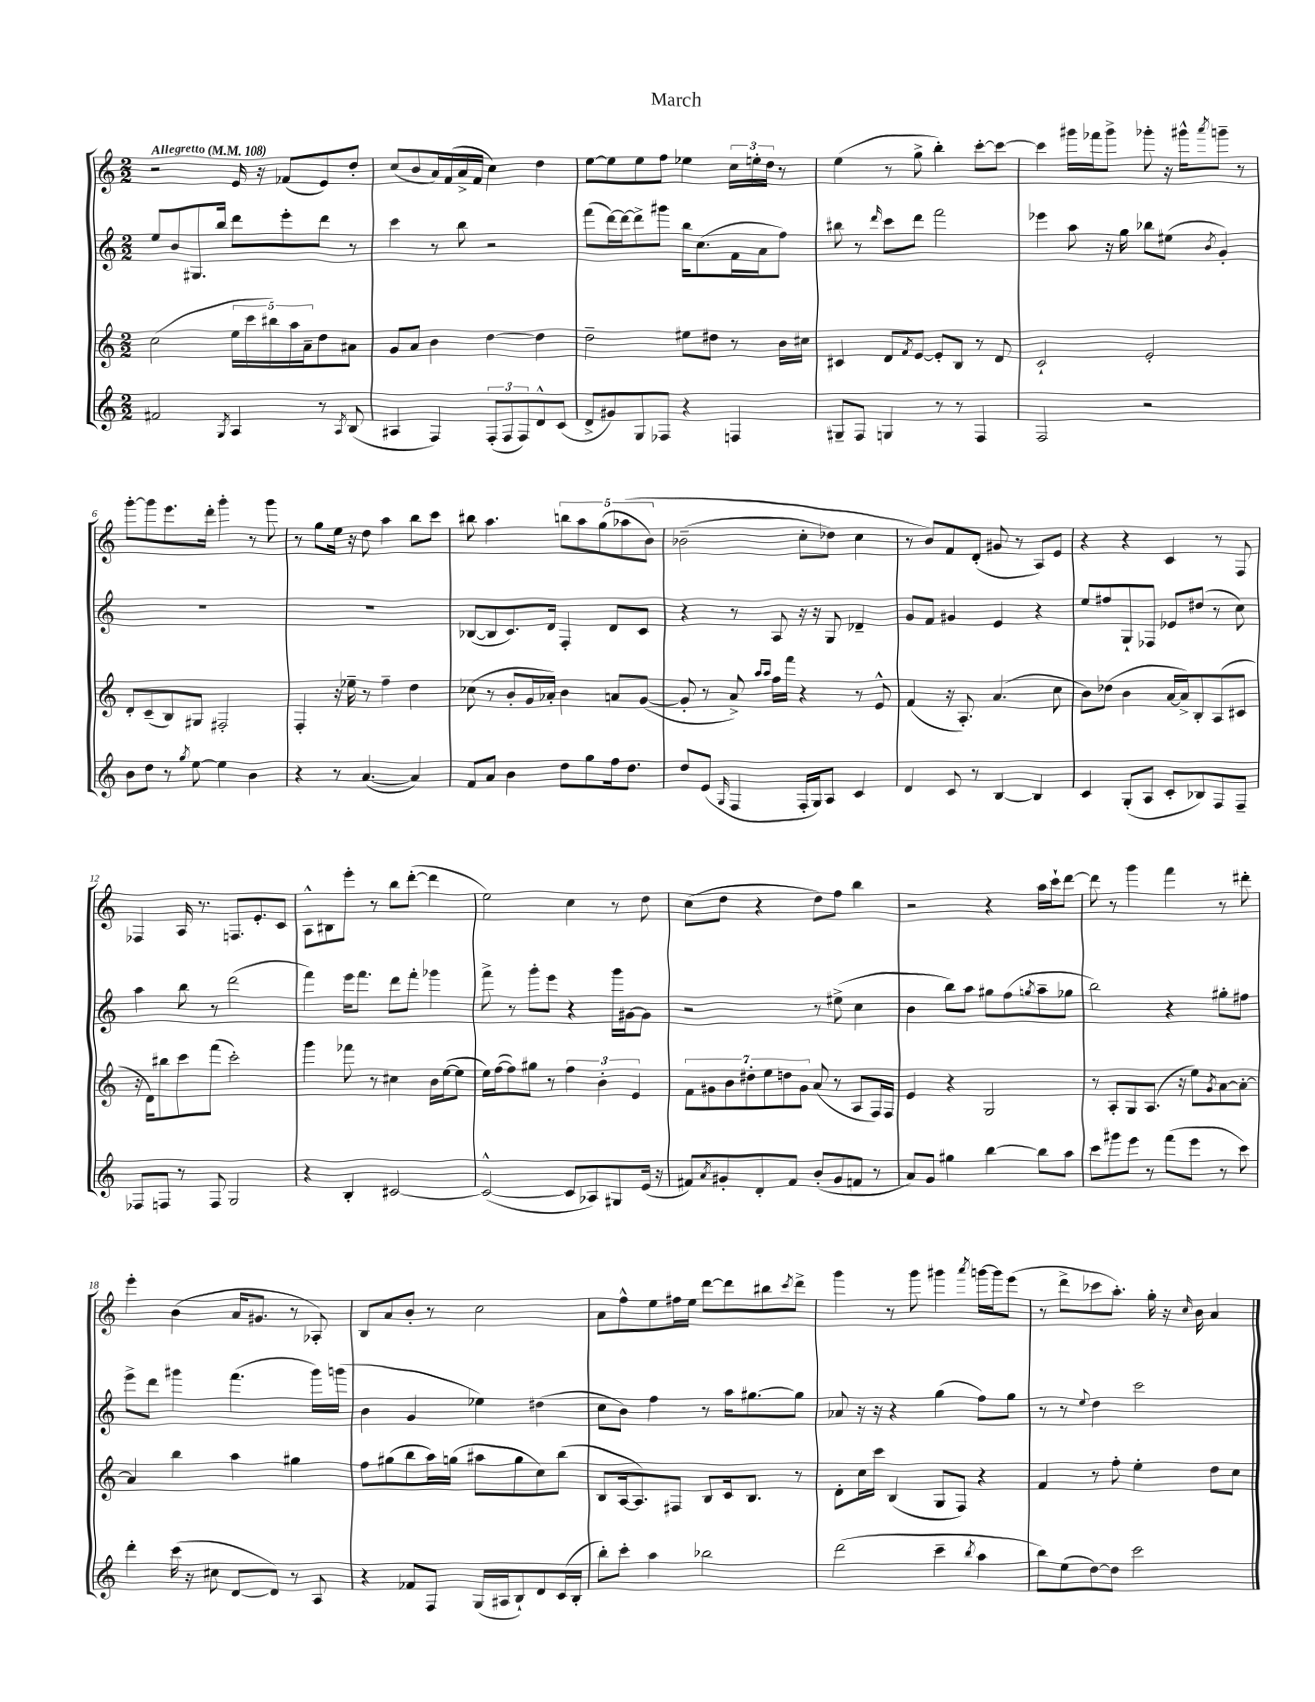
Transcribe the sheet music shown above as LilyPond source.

\header { title = "March" }
<<
\new StaffGroup <<
\new Staff = "s0" {
    \clef treble \key c \major \numericTimeSignature \time 2/2 \tempo "Allegretto" 4 = 108
    r2 e'16 r16 fes'8( e'8) d''8-. |
    c''8( b'8 a'16) f'16( a'16-> f'16 c''4) d''4 |
    e''8~ e''8 e''8 f''8 ees''4 \tuplet 3/2 { c''16 e''16-. d''16 } r8 |
    e''4( r8 g''8-> b''4-.) c'''8~-. c'''8~ |
    c'''4 gis'''16 fes'''16 gis'''8-> ges'''8-. r16 gis'''16-^ \acciaccatura { a'''8 } g'''8-- r8 |
    g'''8~-. g'''8 e'''8. d'''16-. g'''4-. r8 g'''8 |
    r8 g''8 e''16 r16 d''8 a''4 b''8 c'''8 |
    bis''8 a''4. \tuplet 5/4 { b''8 a''8 g''8( aes''8\( b'8) } |
    bes'2--( c''8-. des''8) c''4 |
    r8 b'8\) f'8 d'8-.( gis'8 r8 a8) e'8 |
    r4 r4 c'4 r8 f8 |
    fes4 a16 r8. f8. e'8.-. c'8 |
    a8-^ bis8 e'''8-. r8 b''8 d'''8~-.( d'''4 |
    e''2) c''4 r8 d''8 |
    c''8( d''8 r4 d''8) f''8 b''4 |
    r2 r4 a''16 c'''16-! d'''8~ |
    d'''8 r8 g'''4 f'''4 r8 dis'''8-. |
    e'''4-. b'4( a'16 gis'8. r8 aes8-.) |
    b8 a'8 b'8-. r8 c''2 |
    a'8 f''8-^ e''8 fis''16 e''16 d'''8~ d'''8 bis''8 \acciaccatura { c'''8 } d'''8-> |
    g'''4 r8 g'''8 gis'''4 \acciaccatura { a'''8 } g'''16~ g'''16 e'''8( |
    r8 d'''8-> ces'''8 a''8.-.) g''16-. r16 \grace { c''16 } b'16 a'4 \bar "|." |
}
\new Staff = "s1" {
    \clef treble \key c \major \numericTimeSignature \time 2/2
    e''8 b'8 gis8. b''16 d'''8 e'''8-. d'''8 r8 |
    c'''4 r8 b''8 r2 |
    f'''8( d'''16~) d'''16~ d'''8-> gis'''8 b''16 c''8.( f'16 a'16 f''8) |
    bis''8 r8 \grace { d'''16 } c'''8 d'''8 f'''2 |
    ees'''4 a''8 r16 g''16 bes''8 eis''8( \acciaccatura { b'8 } g'4-.) |
    R1 |
    R1 |
    bes8~( bes8 c'8.) d'16 f4-. d'8 c'8 |
    r4 r8 a8 r16 r16 g8 des'4-- |
    g'8 f'8 gis'4 e'4 r4 |
    e''8 fis''8 g8-! fes8 ees'8 dis''8( r8 c''8) |
    a''4 b''8 r8 d'''2( |
    f'''4) e'''16 f'''8. d'''8 f'''8-. ges'''4 |
    f'''8-> r8 g'''8-. e'''8 r4 g'''16 gis'16~ gis'8 |
    r2 r8 eis''8->( c''4 |
    b'4 b''8) a''8 gis''8 f''8( \acciaccatura { g''8 } a''8-- ges''8 |
    b''2) r4 gis''8-. fis''8 |
    e'''8-> d'''8 gis'''4 f'''4.( gis'''16) g'''16( |
    b'4 g'4 ees''4) dis''4( |
    c''8 b'8) f''4 r8 a''16 gis''8.~ gis''8 |
    aes'8 r16 r16 r4 g''4( f''8) g''8 |
    r8 r8 \appoggiatura { e''8 } d''4 c'''2 \bar "|." |
}
\new Staff = "s2" {
    \clef treble \key c \major \numericTimeSignature \time 2/2
    c''2( \tuplet 5/4 { e''16 c'''16 bis''16) a''16 a'16-- } d''8 ais'8 |
    g'8 a'8 b'4 d''4~ d''4 |
    d''2-- eis''8 dis''8 r8 b'16 cis''16 |
    cis'4 d'8 \acciaccatura { f'8 } e'8~ e'8-. b8 r8 d'8 |
    c'2-! e'2-. |
    d'8-. c'8--( b8) gis8 fis2-. |
    f4-. r16 ees''16-- r8 f''4-- d''4 |
    ces''8( r8 b'8-. g'16 aes'16-.) b'4 a'8 g'8~( |
    g'8-. r8 a'8->) \grace { a''16 a''16 } f''16 f'''16 r4 r8 e'8-^ |
    f'4( r16 a8.-.) a'4.( c''8 |
    b'8) des''8( b'4 a'16~ a'16->) b8-. a8( cis'8 |
    r16 d'16) bis''8 c'''8 f'''8( c'''2-.) |
    g'''4 fes'''8 r8 cis''4 b'16 e''16~( e''8 |
    e''16) f''16~( f''8) gis''8 r8 \tuplet 3/2 { f''4 b'4-. e'4 } |
    \tuplet 7/4 { f'8 gis'8 b'8 dis''8-. e''8 d''8 gis'8 } a'8( r8 a8 f16) f16 |
    e'4 r4 g2 |
    r8 a8-. g8 a8.( r16 e''8) \acciaccatura { g'8 } a'8~ a'8~-. |
    a'4 b''4 a''4 gis''4 |
    f''8 gis''8( b''8 a''16) g''16( ais''8 g''8 c''8) b''8( |
    b8 a16~ a8.) fis8 b8 c'16 b8. r8 |
    d'8-. c''16 c'''16 b4( g8 f8) r4 |
    f'4 r8 f''8-. e''4-. d''8 c''8 \bar "|." |
}
\new Staff = "s3" {
    \clef treble \key c \major \numericTimeSignature \time 2/2
    fis'2 \acciaccatura { g8 } a4 r8 \acciaccatura { a8 } b8( |
    ais4 f4) \tuplet 3/2 { f8-.( f8 f8) } d'8-^ c'8( |
    d'8-> gis'8) g8 fes8 r4 f4 |
    gis8-- f8 g4 r8 r8 f4 |
    f2 r2 |
    b'8 d''8 r8 \acciaccatura { g''8 } e''8~ e''4 b'4 |
    r4 r8 a'4.~( a'4) |
    f'8 a'8 b'4 d''8 g''8 f''16 d''8. |
    d''8 e'8( \grace { g16 } f4 f16-. g16) a8 c'4 |
    d'4 c'8 r8 b4~ b4 |
    c'4 g8-.( a8 c'8-. bes8) f8 f8-- |
    fes8 f8 r8 f8 g2 |
    r4 b4-. cis'2~ |
    cis'2~-^( cis'8 aes8) gis8 e'16( r16 |
    fis'8) \acciaccatura { a'8 } gis'8-. d'8-. fis'8 b'8-.( gis'8 f'8 r8 |
    a'8) g'8 gis''4 b''4~ b''8 a''8 |
    c'''8 gis'''8 e'''8 r8 f'''8( e'''8 r8 c'''8) |
    d'''4-. c'''16( r16 cis''8 d'8~ d'8) r8 a8 |
    r4 fes'8 f8 g16( ais16 b8-!) d'8 c'16( b16-. |
    b''8-.) c'''8-. a''4 bes''2 |
    d'''2( c'''4-- \acciaccatura { b''8 } a''4 |
    b''8) e''8( d''8~) d''8 c'''2 \bar "|." |
}
>>
>>
